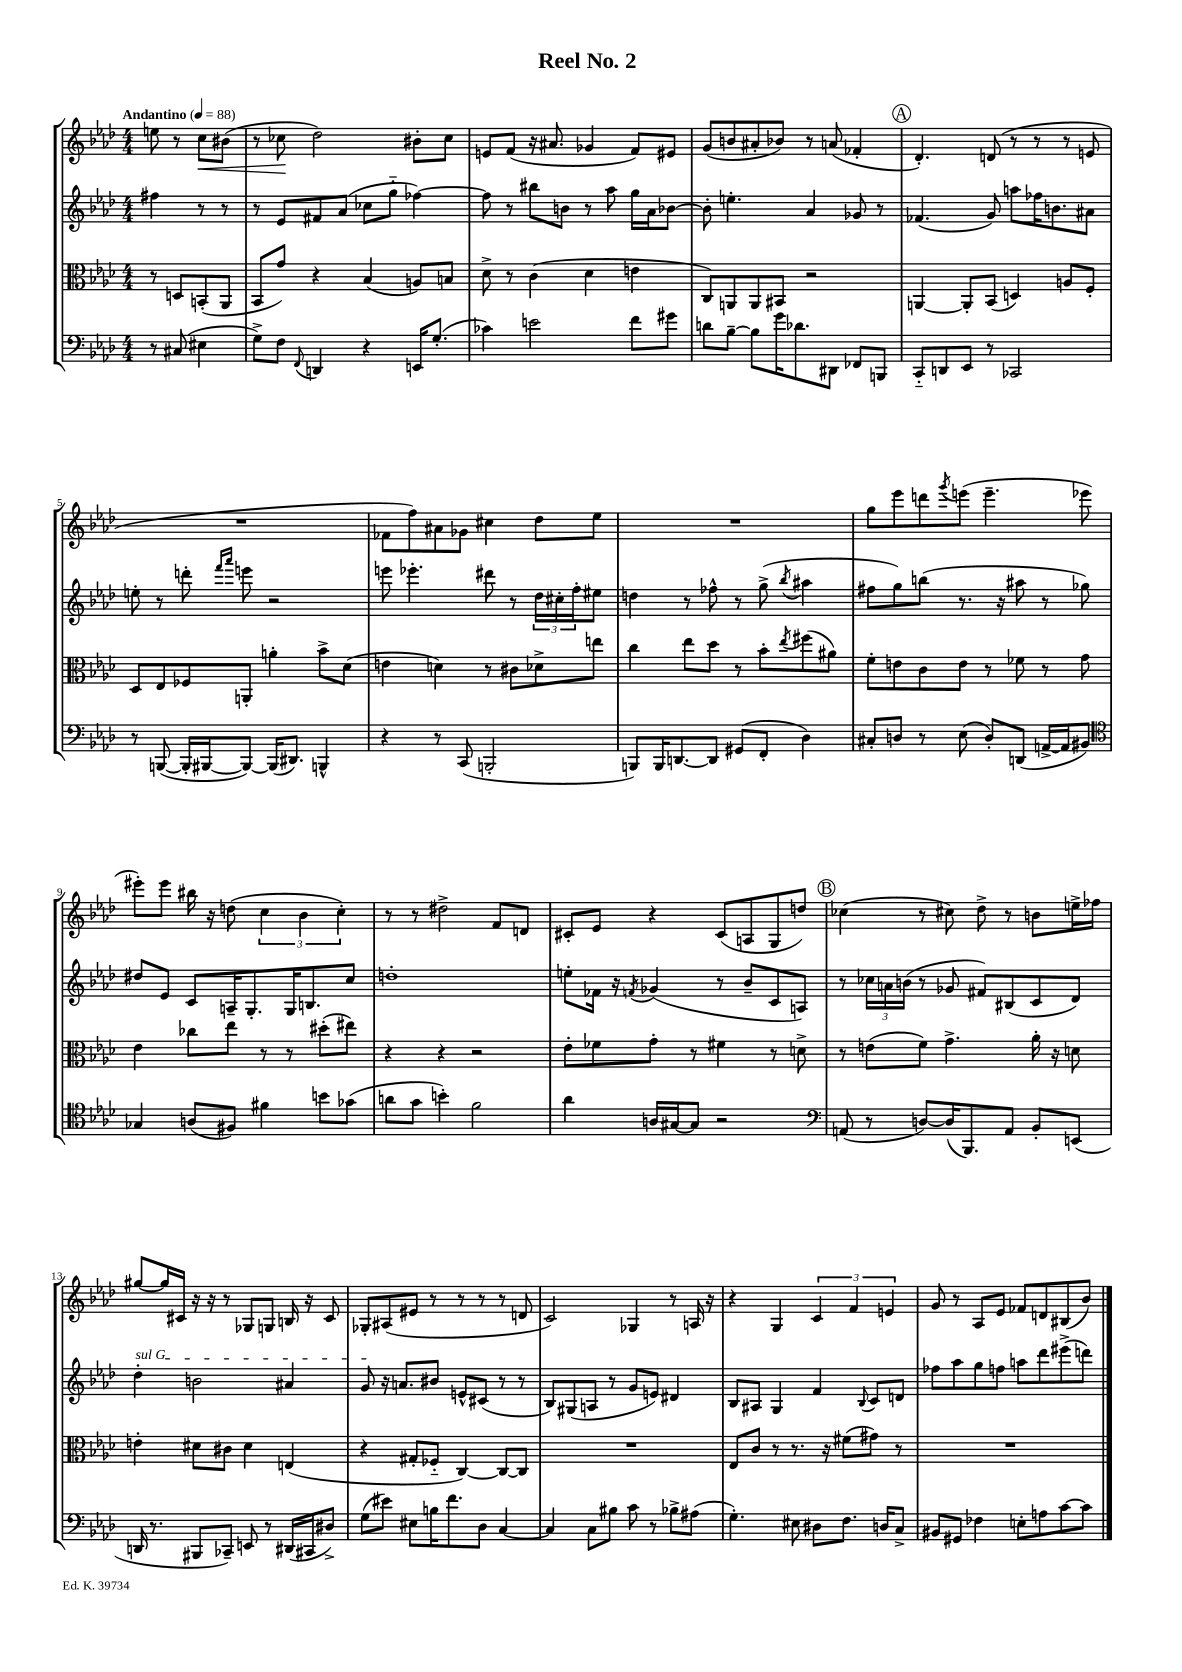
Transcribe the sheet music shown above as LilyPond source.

\header { title = "Reel No. 2" }
<<
\new StaffGroup <<
\new Staff = "s0" {
    \clef treble \key aes \major \numericTimeSignature \time 4/4 \partial 2 \tempo "Andantino" 4 = 88
    e''8 r8 c''8\< bis'8( |
    r8 ces''8\! des''2) bis'8-. ces''8 |
    e'8 f'8( r16 ais'8. ges'4 f'8) eis'8 |
    g'8( b'8 ais'8-. bes'8) r8 a'8( fes'4-. |
    \mark \markup { \circle "A" } des'4.-.) d'8( r8 r8 r8 e'8 |
    R1 |
    fes'8 f''8) ais'8 ges'8 cis''4 des''8 ees''8 |
    R1 |
    g''8 ees'''8 d'''8 \acciaccatura { g'''8 } e'''8( e'''4.-- ees'''8 |
    eis'''8-.) eis'''8 bis''16 r16 d''8( \tuplet 3/2 { c''4 bes'4 c''4-.) } |
    r8 r8 dis''2-> f'8 d'8 |
    cis'8-. ees'8 r4 cis'8( a8 g8 d''8) |
    \mark \markup { \circle "B" } ces''4( r8 cis''8) des''8-> r8 b'8 e''16-> fes''16 |
    gis''8~ gis''16 cis'16 r16 r16 r8 ges8 g8 b16 r16 cis'8 |
    ges8-. ais8( eis'8 r8 r8 r8 r8 d'8 |
    c'2) ges4 r8 a16 r16 |
    r4 g4 \tuplet 3/2 { c'4 f'4 e'4 } |
    g'8 r8 aes8 ees'8 fes'8 d'8 bis8( bes'8) \bar "|." |
}
\new Staff = "s1" {
    \clef treble \key aes \major \numericTimeSignature \time 4/4 \partial 2
    fis''4 r8 r8 |
    r8 ees'8 fis'8 aes'8( ces''8 g''8-_ fes''4~) |
    fes''8 r8 bis''8 b'8 r8 aes''8 g''16 aes'16 bes'8~ |
    bes'8-. e''4.-. aes'4 ges'8 r8 |
    \mark \markup { \circle "A" } fes'4.( g'8) a''8 fes''16 b'8. ais'8 |
    e''8-. r8 d'''8-. \grace { f'''16 aes'''16 } e'''8 r2 |
    e'''8 ees'''4.-. dis'''8 r8 \tuplet 3/2 { des''16 cis''16-. f''16-. } eis''8 |
    d''4 r8 fes''8-^ r8 g''8->( \acciaccatura { bes''8 } ais''4 |
    fis''8 g''8) b''8( r8. r16 ais''8 r8 ges''8) |
    dis''8 ees'8 c'8 a16-- g8.-. g16 b8. c''8 |
    d''1-. |
    e''8-. fes'16 r16 \acciaccatura { f'8 } ges'4( r8 bes'8-- c'8 a8) |
    \mark \markup { \circle "B" } r8 \tuplet 3/2 { ces''16 a'16 b'16( } r8 ges'8 fis'8) bis8( c'8 des'8) |
    \once \override TextSpanner.bound-details.left.text = \markup { \italic "sul G" } des''4-.\startTextSpan b'2 ais'4 |
    g'8\stopTextSpan r16 a'8. bis'8 e'8-^ cis'8( r8 r8 |
    bes8) gis8( a8 r8 g'8 e'8) dis'4 |
    bes8 ais8 g4 f'4 \appoggiatura { bes8 } c'8 d'8 |
    fes''8 aes''8 g''8 f''8 a''8 des'''8 eis'''8->( d'''8) \bar "|." |
}
\new Staff = "s2" {
    \clef alto \key aes \major \numericTimeSignature \time 4/4 \partial 2
    r8 d8 b,8-.( aes,8 |
    bes,8 g'8) r4 bes4( a8) b8 |
    des'8-> r8 c'4( des'4 e'4 |
    c8) a,8 a,8 bis,8 r2 |
    \mark \markup { \circle "A" } a,4~ a,8-. bes,8( d4) a8 f8-. |
    des8 ees8 fes8 a,8-. a'4-. bes'8-> des'8( |
    e'4 d'4) r8 cis'8 des'8-> e''8 |
    c''4 ees''8 des''8 r8 bes'8-. \acciaccatura { ees''8 } fis''8( ais'8) |
    f'8-. e'8 c'8 e'8 r8 fes'8 r8 g'8 |
    ees'4 ces''8 ees''8 r8 r8 dis''8-.( eis''8) |
    r4 r4 r2 |
    ees'8-. fes'8 g'8-. r8 fis'4 r8 d'8-> |
    \mark \markup { \circle "B" } r8 e'8( f'8) g'4.-> aes'16-. r16 d'8 |
    e'4-. dis'8 cis'8 dis'4 e4( |
    r4 gis8-. fes8-_ c4~) c8~ c8 |
    R1 |
    ees8 c'8 r8 r8. r16 fis'8( gis'8) r8 |
    R1 \bar "|." |
}
\new Staff = "s3" {
    \clef bass \key aes \major \numericTimeSignature \time 4/4 \partial 2
    r8 cis8( eis4 |
    g8->) f8 \appoggiatura { f,8 } d,4 r4 e,16 g8.-.( |
    ces'4) e'2 f'8 gis'8 |
    d'8 bes8~-- bes8 g'16 des'8. dis,8 fes,8 b,,8 |
    \mark \markup { \circle "A" } c,8-_ d,8 ees,8 r8 ces,2 |
    r8 b,,8~( b,,16-. bis,,16~ bis,,8~) bis,,16( dis,8.) b,,4-^ |
    r4 r8 c,8( b,,2-. |
    b,,8) b,,16 d,8.~ d,8 gis,8( f,8-. des4) |
    cis8-. d8 r8 ees8( d8-.) d,8( a,16~-> a,16 bis,8) |
    \clef tenor ges4 a8( fis8) fis'4 b'8 ges'8( |
    a'8 g'8 b'4-.) f'2 |
    aes'4 a16 gis16~ gis8 r2 |
    \mark \markup { \circle "B" } \clef bass a,8( r8 d8~) d16( bes,,8.) a,8 bes,8-. e,8( |
    d,16 r8. bis,,8 ces,8--) e,8 r8 dis,16( cis,16 dis8->) |
    g8( eis'8) eis8 b16 f'8. des8 c4~ |
    c4 c8 bis8 c'8 r8 bes8-> ais8( |
    g4.-.) eis8 dis8 f8. d16 c8-> |
    bis,8 gis,8 fes4 e8-. a8 c'8~ c'8 \bar "|." |
}
>>
>>
